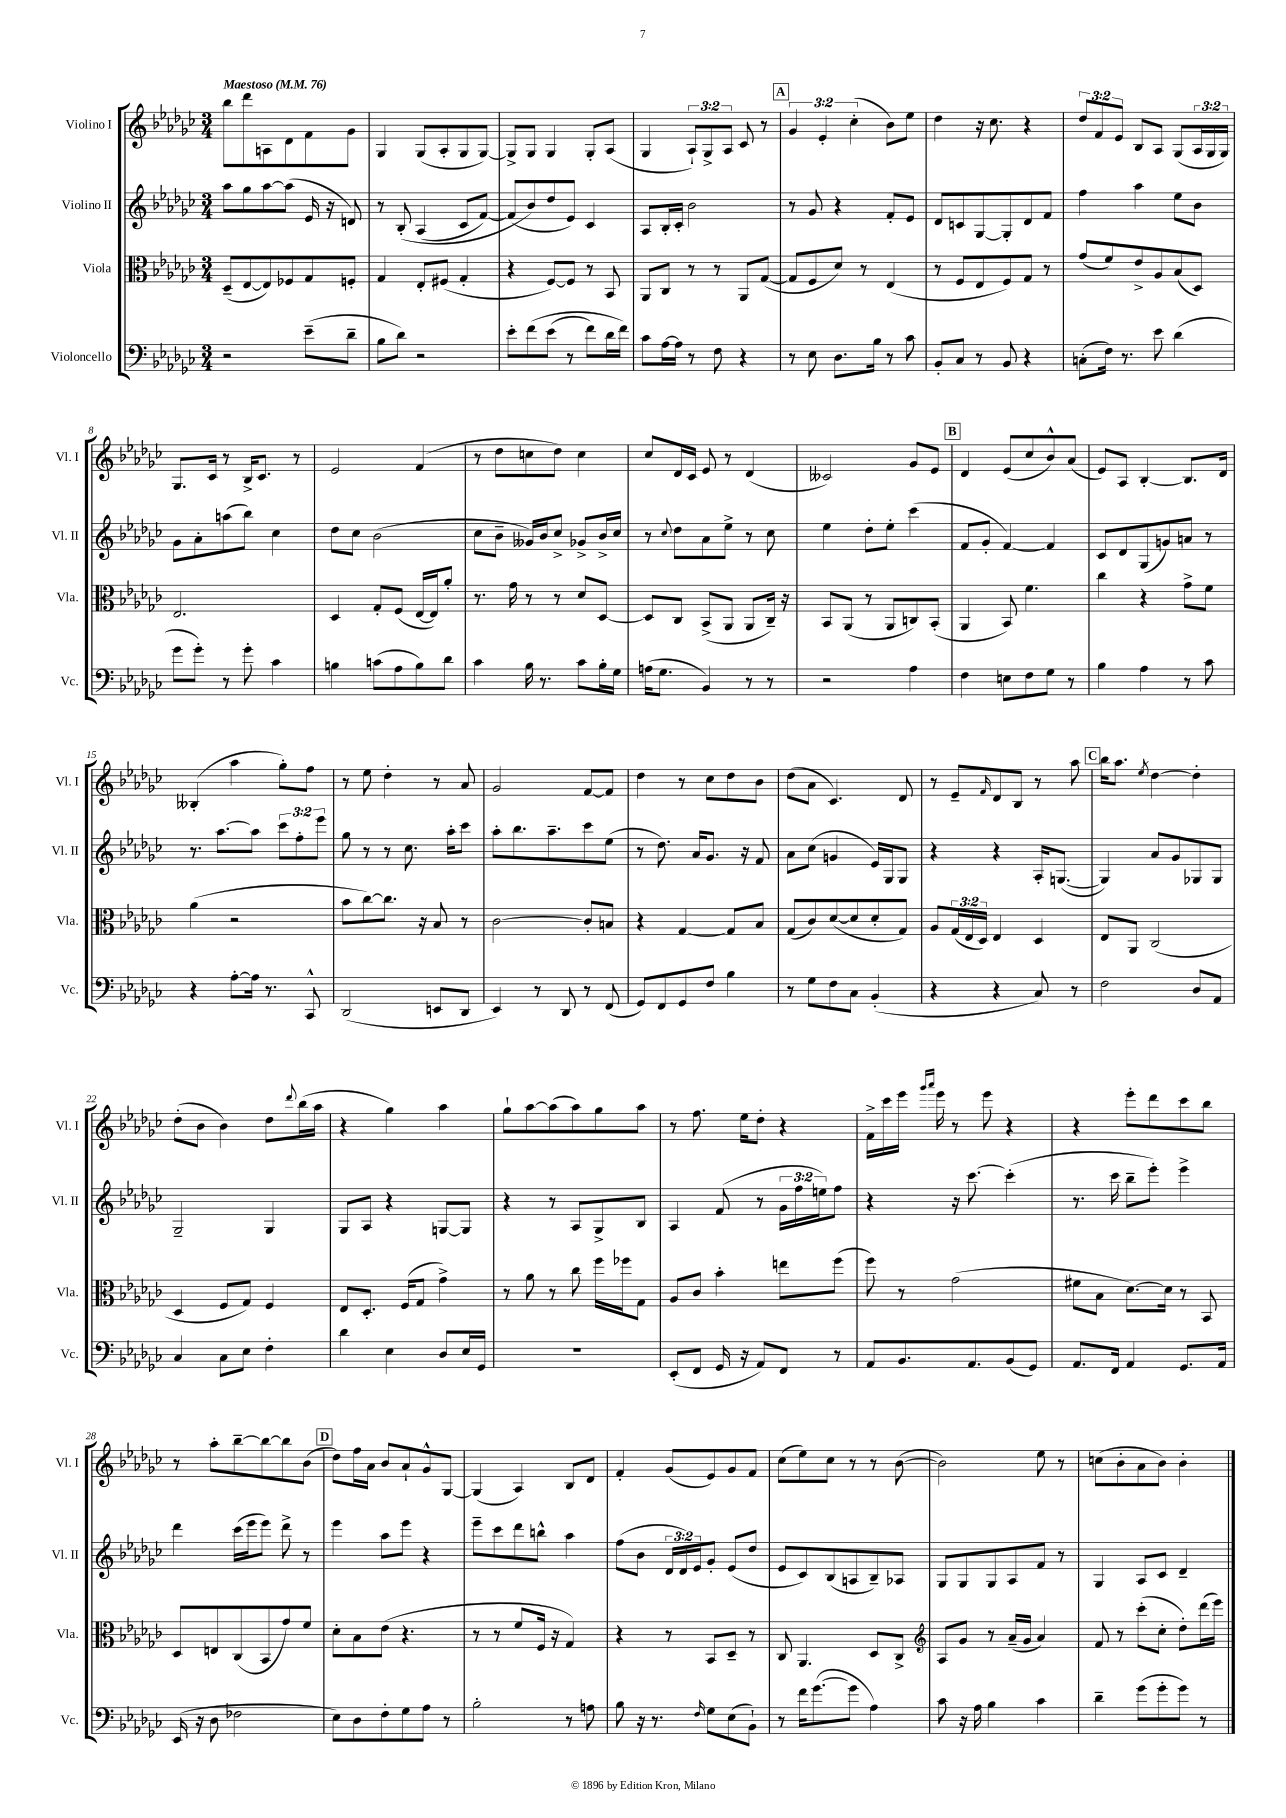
<<
\new StaffGroup <<
\new Staff = "s0" \with { instrumentName = "Violino I" shortInstrumentName = "Vl. I" } {
    \clef treble \key ges \major \numericTimeSignature \time 3/4 \override Staff.TupletNumber.text = #tuplet-number::calc-fraction-text \tempo "Maestoso" 4 = 76
    bes''8 des'''8 a8 des'8 f'8 ges'8 |
    ges4 ges8( aes8-. ges8 ges8~) |
    ges8-> ges8 ges4 ges8-. aes8( |
    ges4 \tuplet 3/2 { aes8-!) ges8-> aes8 } ces'8 r8 |
    \mark \markup { \box "A" } \tuplet 3/2 { ges'4 ees'4-. ces''4-.( } bes'8) ees''8 |
    des''4 r16 ces''8. r4 |
    \tuplet 3/2 { des''8 f'8 ees'8 } bes8 aes8 ges8( \tuplet 3/2 { aes16 ges16 ges16) } |
    ges8. ces'16 r8 bes16-> ces'8. r8 |
    ees'2 f'4( |
    r8 des''8 c''8 des''8) c''4 |
    ces''8 des'16 ces'16 ees'8 r8 des'4( |
    ceses'2) ges'8 ees'8 |
    \mark \markup { \box "B" } des'4 ees'8( ces''8 bes'8-^) aes'8( |
    ees'8) aes8 bes4~-. bes8. des'16 |
    beses4-.( aes''4 ges''8-.) f''8 |
    r8 ees''8 des''4-. r8 aes'8 |
    ges'2 f'8~ f'8 |
    des''4 r8 ces''8 des''8 bes'8 |
    des''8( aes'8 ces'4.) des'8 |
    r8 ees'8-- \grace { f'16 } des'8 bes8 r8 aes''8 |
    \mark \markup { \box "C" } bes''16 aes''8. \acciaccatura { ees''8 } des''4~ des''4-. |
    des''8-.( bes'8 bes'4) des''8 \appoggiatura { des'''8 } bes''16( aes''16 |
    r4 ges''4) aes''4 |
    ges''8-! aes''8~ aes''8( aes''8) ges''8 aes''8 |
    r8 f''8. ees''16 des''8-. r4 |
    f'16-> ces'''16 ees'''16 \grace { ges'''16 aes'''16 } ees'''16 r8 ees'''8 r4 |
    r4 ees'''8-. des'''8 ces'''8 bes''8 |
    r8 aes''8-. bes''8~-- bes''8~ bes''8 bes'8( |
    \mark \markup { \box "D" } des''8) f''16 aes'16 bes'8 aes'8-! ges'8-^ ges8~ |
    ges4( aes4) bes8 des'8 |
    f'4-. ges'8( ees'8) ges'8 f'8 |
    ces''8( ees''8) ces''8 r8 r8 bes'8~( |
    bes'2) ees''8 r8 |
    c''8( bes'8-. aes'8 bes'8) bes'4-. \bar "|." |
}
\new Staff = "s1" \with { instrumentName = "Violino II" shortInstrumentName = "Vl. II" } {
    \clef treble \key ges \major \numericTimeSignature \time 3/4 \override Staff.TupletNumber.text = #tuplet-number::calc-fraction-text
    aes''8 ges''8 aes''8~ aes''8( ees'16 r16 d'8) |
    r8 bes8-.\( aes4( ces'8 f'8~) |
    f'8( bes'8\) des''8 ees'8) ces'4 |
    aes8 bes16-. ces'16-. bes'2 |
    \mark \markup { \box "A" } r8 ges'8 r4 f'8-. ees'8 |
    des'8 c'8 ges8~ ges8-. des'8 f'8 |
    f''4 aes''4 ees''8 bes'8 |
    ges'8 aes'8-. a''8( bes''8) ces''4 |
    des''8 ces''8 bes'2( |
    ces''8 bes'8-- geses'16) bes'16 ces''8-> ges'8-> bes'16-> ces''16 |
    r8 \appoggiatura { ces''8 } des''8 aes'8 ees''8-> r8 ces''8 |
    ees''4 des''8-. ees''8-. ces'''4( |
    \mark \markup { \box "B" } f'8 ges'8-. f'4~) f'4 |
    ces'8 des'8 ges8( g'8) a'8 r8 |
    r8. aes''8.~ aes''8 \tuplet 3/2 { ces'''8 f''8-. ees'''8 } |
    ges''8 r8 r8 ces''8. aes''16-. ces'''8 |
    aes''8-. bes''8. aes''8.-- ces'''8 ees''8( |
    r8 des''8.) aes'16 ges'8. r16 f'8 |
    aes'8 ces''8( g'4 ees'16) ges16 ges8 |
    r4 r4 aes16-. g8.~( |
    \mark \markup { \box "C" } g4) aes'8 ges'8 ges8 ges8 |
    ges2-- ges4 |
    ges8 aes8 r4 g8~ g8 |
    r4 r8 aes8 ges8-> bes8 |
    aes4 f'8( r8 \tuplet 3/2 { ges'16 f''16 e''16) } f''8 |
    r4 r16 ces'''8.~ ces'''4-.( |
    r8. ces'''16 bes''8-- ees'''8-.) ees'''4-> |
    des'''4 ces'''16( ees'''16 ees'''8) des'''8-> r8 |
    \mark \markup { \box "D" } ees'''4 aes''8 ees'''8 r4 |
    ees'''8-- ces'''8 des'''8 b''8-^ aes''4 |
    f''8( bes'8 \tuplet 3/2 { des'16 des'16) ees'16 } ges'8-. ees'8( des''8 |
    ees'8 ces'8) bes8( a8 bes8--) aes8 |
    ges8 ges8 ges8 aes8 f'8 r8 |
    ges4 aes8 ces'8 des'4-- \bar "|." |
}
\new Staff = "s2" \with { instrumentName = "Viola" shortInstrumentName = "Vla." } {
    \clef alto \key ges \major \numericTimeSignature \time 3/4 \override Staff.TupletNumber.text = #tuplet-number::calc-fraction-text
    des8--( ees8~ ees8) fes8 ges8 f8-. |
    ges4 ees8-. fis8( ges4-. |
    r4 f8~) f8 r8 bes,8 |
    aes,8 ces8 r8 r8 aes,8 ges8~( |
    \mark \markup { \box "A" } ges8 f8 des'8) r8 ees4( |
    r8 f8 ees8 f8) ges8 r8 |
    ges'8( f'8) ees'8-> aes8 bes8( des8) |
    ees2. |
    des4 ges8-. f8( ees16~ ees16) aes'8-. |
    r8. ges'16 r8 r8 des'8 des8~ |
    des8 ces8 bes,8->( aes,8 aes,8 ces16--) r16 |
    bes,8 aes,8( r8 aes,8 c8) bes,8-.( |
    \mark \markup { \box "B" } aes,4 bes,8) f'4. |
    ces''4 r4 ges'8-> f'8 |
    aes'4( r2 |
    bes'8 ces''8~) ces''8. r16 bes8 r8 |
    ces'2~ ces'8-. b8 |
    r4 ges4~ ges8 bes8 |
    ges8( ces'8) des'8~( des'8 des'8-. ges8) |
    aes8 \tuplet 3/2 { ges16( ees16 des16) } ees4 des4 |
    \mark \markup { \box "C" } ees8 aes,8 ces2( |
    des4 f8 ges8) f4 |
    ees8 des8.-. f16( ges8 ges'4->) |
    r8 aes'8 r8 ces''8 f''16 fes''16 ges8 |
    aes8 ces'8 bes'4-. e''8 f''8( |
    f''8) r8 ges'2( |
    fis'8 bes8 des'8.~) des'16 r8 bes,8 |
    des8 e8 ces8( bes,8 ges'8) f'8 |
    \mark \markup { \box "D" } des'8-. bes8 ees'8( r4. |
    r8 r8 f'8 f16 r16 ges4) |
    r4 r8 bes,8 des8-- r8 |
    ces8 aes,4. des8 ces8-> |
    \clef treble aes8 ges'8 r8 aes'16--( ges'16 aes'4) |
    f'8 r8 ces'''8-.( ces''8-. des''8-.) des'''16( ees'''16) \bar "|." |
}
\new Staff = "s3" \with { instrumentName = "Violoncello" shortInstrumentName = "Vc." } {
    \clef bass \key ges \major \numericTimeSignature \time 3/4
    r2 ees'8--( des'8-- |
    bes8 des'8) r2 |
    ees'8-. f'8\( ees'8( r8 f'8) des'16 f'16\) |
    ces'8 aes16~ aes16 r8 f8 r4 |
    \mark \markup { \box "A" } r8 ees8 des8. bes16 r8 ces'8 |
    bes,8-. ces8 r8 bes,8 r4 |
    c8-.( f16) r8. ees'8 des'4( |
    ges'8 ges'8-.) r8 ges'8-. ces'4 |
    b4 c'8( aes8 b8) des'8 |
    ces'4 bes16 r8. ces'8 bes16-. ges16 |
    a16( ges8. bes,4) r8 r8 |
    r2 aes4 |
    \mark \markup { \box "B" } f4 e8 f8 ges8 r8 |
    bes4 aes4 r8 ces'8 |
    r4 aes8~-. aes16 r8. ces,8-^ |
    des,2( e,8 des,8 |
    ees,4) r8 des,8 r8 f,8( |
    ges,8) f,8 ges,8 f8 bes4 |
    r8 ges8 f8 ces8 bes,4-.( |
    r4 r4 ces8) r8 |
    \mark \markup { \box "C" } f2 des8 aes,8 |
    ces4 ces8 ees8 f4-. |
    des'4 ees4 des8 ees16 ges,16 |
    R2. |
    ees,8-.( f,8 ges,16 r16 aes,8) f,8 r8 |
    aes,8 bes,8. aes,8. bes,8( ges,8) |
    aes,8. f,16 aes,4 ges,8. aes,16 |
    ees,16( r16 des8 fes2 |
    \mark \markup { \box "D" } ees8) des8 f8-. ges8 aes8 r8 |
    bes2-. r8 a8 |
    bes8 r16 r8. \grace { f16 } ges8 ees8( bes,8-!) |
    r8 f'16 ges'8.~( ges'8 aes4) |
    ces'8 r16 aes16 bes4 ces'4 |
    des'4-- ges'8( ges'8-. ges'8) r8 \bar "|." |
}
>>
>>
